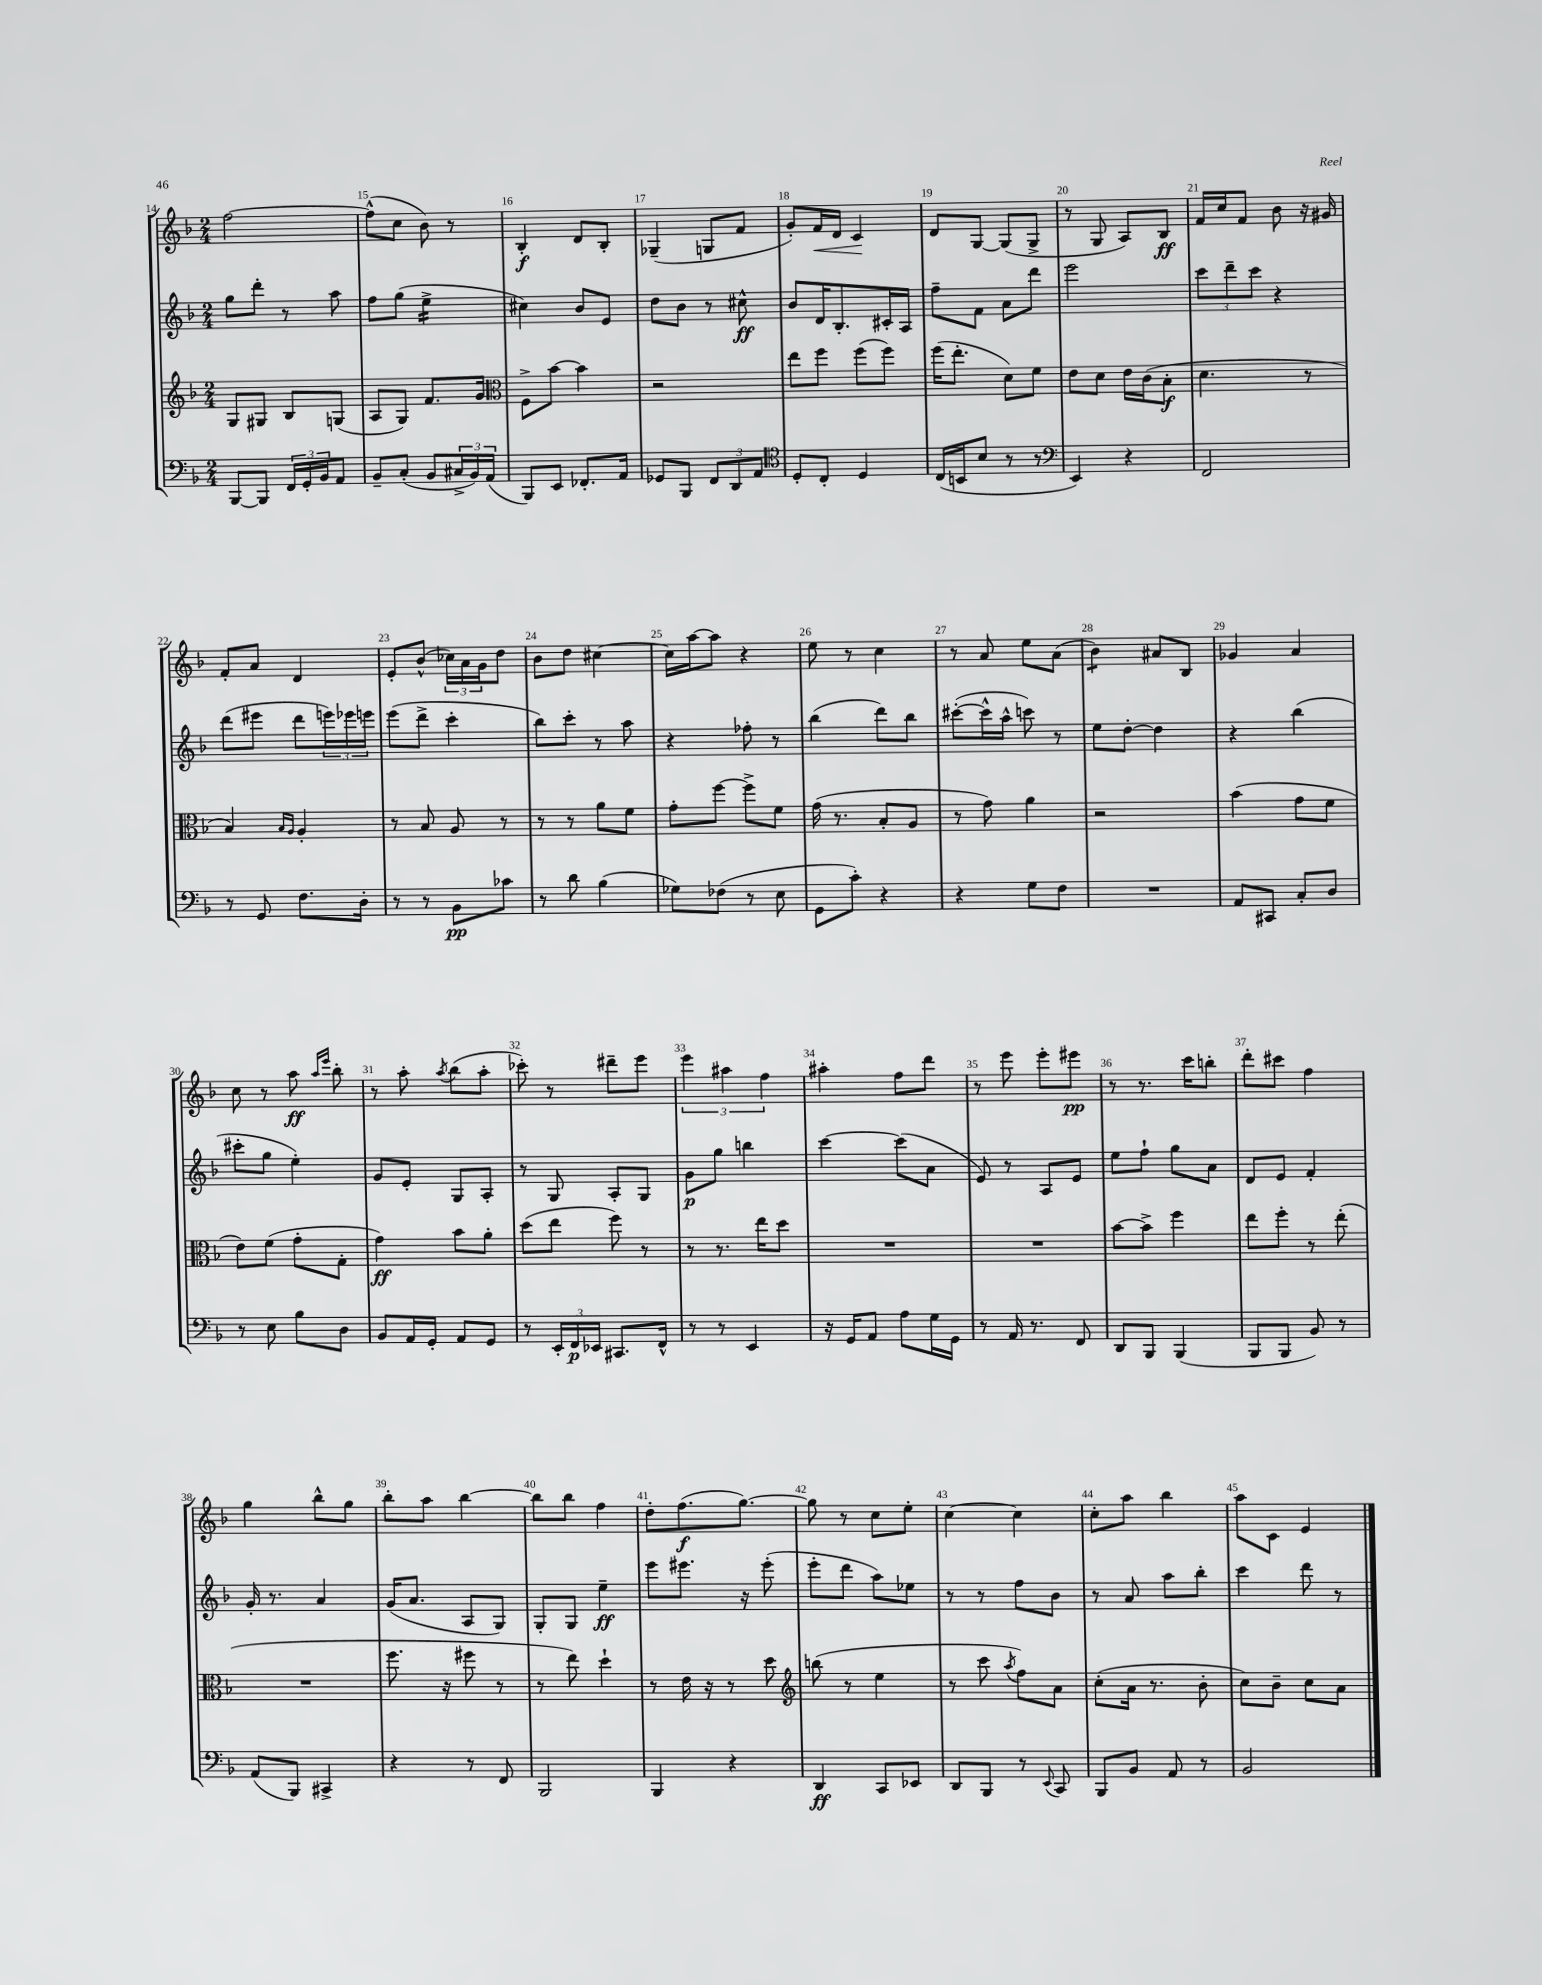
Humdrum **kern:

**kern	**kern	**kern	**kern
*staff4	*staff3	*staff2	*staff1
*clefF4	*clefG2	*clefG2	*clefG2
*k[b-]	*k[b-]	*k[b-]	*k[b-]
*M2/4	*M2/4	*M2/4	*M2/4
[8BBB-	8G	8gg	[2ff
8BBB-]	8G#	8ddd'	.
24FF	8B-	8r	.
24GG'	.	.	.
24BB-	.	.	.
8AA	(8G	8aa	.
=	=	=	=
8BB-~	8A	8ff	(8ff^^]
(8C'	8G)	(8gg	8cc
8BB-	8.f	4ee^	8b-)
24C#^	.	.	8r
24BB-)	.	.	.
.	16g	.	.
(24AA	.	.	.
=	=	=	=
*	*clefC3	*	*
8BBB-)	8F^	4cc#)	4B-'
8EE	[8b-	.	.
8.FF-'	4b-]	8b-	8d
.	.	8e	8B-'
16AA	.	.	.
=	=	=	=
8GG-	2r	8dd	(4G-~
8BBB-	.	8b-	.
12FF	.	8r	8G
12DD	.	.	.
.	.	8cc#^^	8f
12AA	.	.	.
=	=	=	=
*clefC4	*	*	*
8D'	8ee	8b-	8g')
8C'	8ff	16d	16f
.	.	8.B-'	16d
4D	(8ff	.	4c
.	8ff)	16c#'	.
.	.	16A	.
=	=	=	=
(16C	(16ff	8ff~	8d
16BB	8.ee'	.	.
8B-	.	8f	[8G
8r	8d)	8a	(8G]
8r	8f	8ddd	8G^
=	=	=	=
*clefF4	*	*	*
4EE)	8e	2eee	8r
.	8d	.	8G
4r	16e	.	8A)
.	(16c	.	.
.	8B-'	.	8B-
=	=	=	=
2FF	4.d	12ccc	16f
.	.	.	16cc
.	.	12ddd~	.
.	.	.	8f
.	.	12ccc	.
.	.	4r	8b-
.	8r	.	16r
.	.	.	16g#
=	=	=	=
8r	4B-)	(8ddd	8f'
8GG	.	8eee#	8a
.	16qqB-	.	.
.	16qqA	.	.
8.F	4A'	8ddd	4d
.	.	24eee)	.
.	.	24eee-	.
16D'	.	.	.
.	.	24eee	.
=	=	=	=
8r	8r	(8eee	8e'
8r	8B-	8ddd^	(8b-^^
8BB-	8A	4ccc'	24cc-)
.	.	.	24a
.	.	.	24g
8c-	8r	.	8dd
=	=	=	=
8r	8r	8bb-)	8b-
8d	8r	8ccc'	8dd
(4B-	8a	8r	[4cc#
.	8f	8aa	.
=	=	=	=
8G-)	8g'	4r	16cc#]
.	.	.	[16aa
(8F-	[8ff	.	8aa]
8r	8ff^]	8ff-'	4r
8E	8f	8r	.
=	=	=	=
8GG	(16g	(4bb-	8ee
.	8.r	.	.
8c')	.	.	8r
4r	8B-'	8ddd)	4cc
.	8A	8bb-	.
=	=	=	=
4r	8r	([8ccc#'	8r
.	8g)	16ccc#^^]	8a
.	.	16aa^^	.
8G	4a	8ccc)	8ee
8F	.	8r	(8a
=	=	=	=
2r	2r	8ee	4b-)
.	.	[8dd'	.
.	.	4dd]	8a#
.	.	.	8B-
=	=	=	=
8AA	(4b-	4r	4g-
8CC#	.	.	.
8C'	8g	(4bb-	4a
8D	8f	.	.
=	=	=	=
8r	8e)	8ccc#'	8cc
8E	(8f	8gg	8r
8B-	8g'	4ee')	8aa
.	.	.	16qqaa
.	.	.	16qqeee
8D	8G'	.	8bb-'
=	=	=	=
8BB-	4g)	8g	8r
16AA	.	8e'	8aa'
16GG'	.	.	.
.	.	.	8qaa
8AA	8b-	8G	(8bb-
8GG	8a'	8A'	8aa'
=	=	=	=
8r	(8dd	8r	8ccc-')
24EE'	8ee	8G	8r
24FF	.	.	.
24EE-	.	.	.
8.CC#	8ff)	8A'	8ddd#~
.	8r	8G	8eee
16FF^^	.	.	.
=	=	=	=
8r	8r	8g	6eee
8r	8.r	8gg	.
.	.	.	6aa#
4EE	.	4bb	.
.	16ee	.	.
.	.	.	6ff
.	8dd	.	.
=	=	=	=
16r	2r	[4ccc	4aa#'
16GG	.	.	.
8AA	.	.	.
8A	.	(8ccc]	8ff
16G	.	8a	8ddd
16GG	.	.	.
=	=	=	=
8r	2r	8e)	8r
16AA	.	8r	8eee
8.r	.	.	.
.	.	8A	8eee'
8FF	.	8e	8eee#
=	=	=	=
8DD	[8b-	8ee	8r
8BBB-	8b-^]	8ff`	8.r
(4BBB-	4ff	8gg	.
.	.	.	16ccc
.	.	8a	8bb'
=	=	=	=
8BBB-	8ee	8d	8ddd'
8BBB-	8ff'	8e	8ccc#
8BB-)	8r	4f'	4ff
8r	(8ee'	.	.
=	=	=	=
(8AA	2r	16g'	4gg
.	.	8.r	.
8BBB-)	.	.	.
4CC#^	.	4a	8bb-^^
.	.	.	8gg
=	=	=	=
4r	8.ff	(16g	8bb-'
.	.	8.a	.
.	.	.	8aa
.	16r	.	.
8r	8ff#	8A	[4bb-
8FF	8r	8G)	.
=	=	=	=
2BBB-	8r	8G'	8bb-]
.	8ee)	8G	8bb-
.	4dd`	4ee~	4ff
=	=	=	=
4BBB-	8r	8eee	8dd'
.	16e	8.eee#	(8.ff
.	16r	.	.
4r	8r	.	.
.	.	16r	[8.gg)
.	8dd	(8eee#'	.
=	=	=	=
*	*clefG2	*	*
4DD	(8bb	8eee'	8gg]
.	8r	8ddd	8r
8CC	4ee	8aa)	8cc
8EE-	.	8ee-	8ee'
=	=	=	=
8DD	8r	8r	[4cc
8BBB-	8ccc	8r	.
.	8qaa	.	.
8r	8ff)	8ff	4cc]
8qqEE	.	.	.
8CC	8a	8b-	.
=	=	=	=
8BBB-	(8cc'	8r	8cc'
8BB-	16a	8a	8aa
.	8.r	.	.
8AA	.	8aa	4bb-
8r	8b-'	8bb-'	.
=	=	=	=
2BB-	8cc)	4ccc	8aa
.	8b-~	.	8c
.	8cc	8ddd	4e
.	8a	8r	.
==	==	==	==
*-	*-	*-	*-
